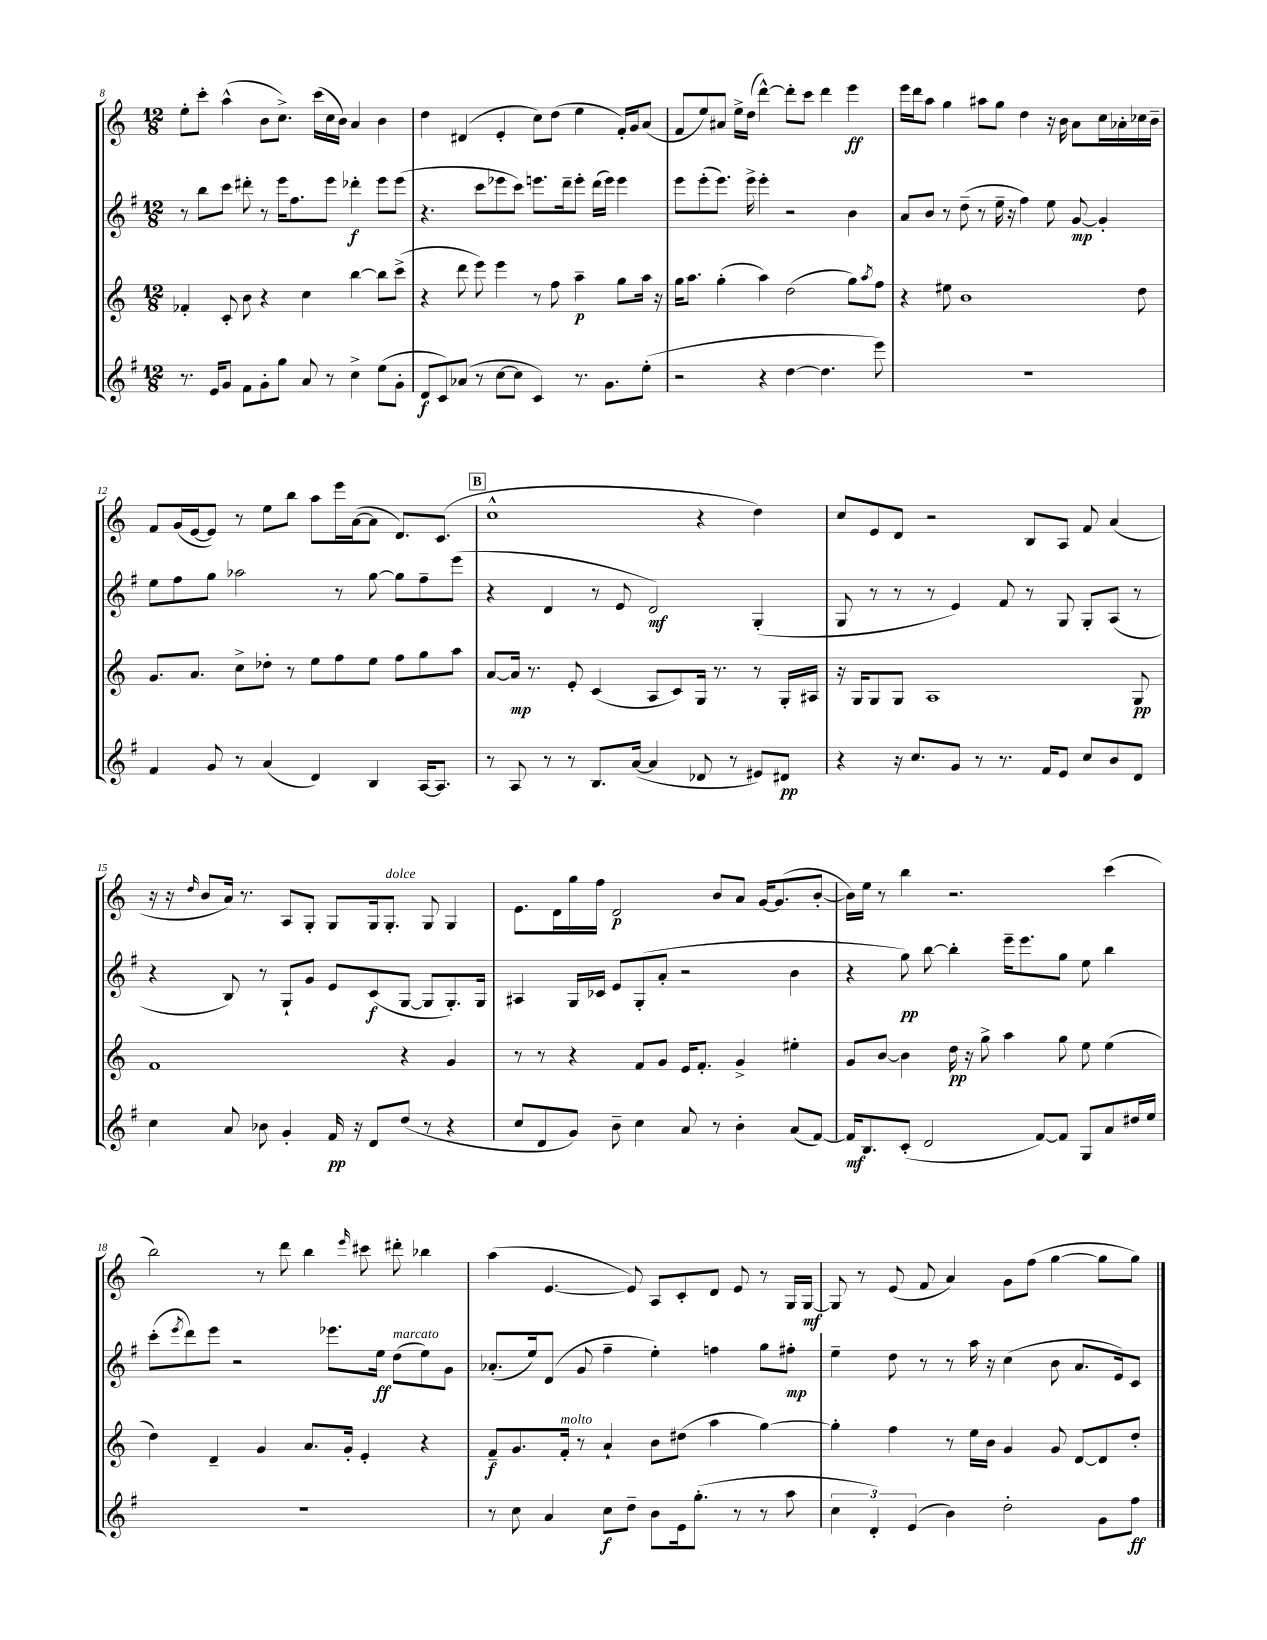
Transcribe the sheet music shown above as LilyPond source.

<<
\new StaffGroup <<
\new Staff = "s0" {
    \clef treble \key c \major \numericTimeSignature \time 12/8
    e''8-. c'''8-. a''4-^( b'8 c''8.->) c'''16( c''16 b'16) a'4 b'4 |
    d''4 dis'4( e'4-. c''8) d''8( e''4 f'16-.) g'16 a'8( |
    f'8 e''8) ais'8 e''16-> d''16( d'''4~-^) d'''8-. c'''8 d'''4 e'''4\ff |
    e'''16 d'''16 a''8 g''4 ais''8 g''8 d''4 r16 b'16 a'8 c''16 aes'16-. ces''16 b'16-- |
    f'8 g'16( e'16~ e'8) r8 e''8 b''8 a''8 e'''16 a'16~( a'8 d'8.) c'8.( |
    \mark \markup { \box "B" } c''1-^ r4 d''4) |
    c''8 e'8 d'8 r2 b8 a8 f'8 a'4( |
    r16 r16 \grace { d''16 } b'8 a'16) r8. a8 g8-. g8 g16 g8.-.^\markup { \italic "dolce" } g8 g4 |
    e'8. d'16 g''16 f''16 d'2\p b'8 a'8 g'16~ g'8.( b'8~-. |
    b'16) e''16 r8 b''4 r2. c'''4( |
    b''2) r8 d'''8 b''4 \grace { e'''16 } cis'''8 dis'''8-. bes''4 |
    a''4( e'4.~ e'8) a8 c'8-. d'8 e'8 r8 g16 g16~\mf |
    g8 r8 e'8( f'8 a'4) g'8 f''8( g''4~ g''8 g''8) \bar "|." |
}
\new Staff = "s1" {
    \clef treble \key g \major \numericTimeSignature \time 12/8
    r8 b''8 c'''8 dis'''8-. r8 e'''16 fis''8. e'''8 des'''4-.\f e'''8 e'''8( |
    r4. c'''8 ees'''8 c'''8) e'''8. d'''16-- e'''8-. d'''16( e'''16) e'''4 |
    e'''8 e'''8-.( e'''8.) e'''16-> e'''4-. r2 b'4 |
    a'8 b'8 r8 d''8--( r8 e''16-- r16 fis''4) e''8 g'8~\mp g'4-. |
    e''8 fis''8 g''8 aes''2 r8 g''8~ g''8 fis''8-- e'''8( |
    \mark \markup { \box "B" } r4 d'4 r8 e'8 d'2\mf) g4-.( |
    g8 r8 r8 r8 e'4) fis'8 r8 g8 g8-. a8( r8 |
    r4 b8) r8 g8-! g'8 e'8 c'8\f( g8~ g8 g8.-.) g16 |
    ais4 g16 ces'16 e'8 g8-.( a'8-. r2 b'4 |
    r4 g''8\pp) b''8~ b''4-. e'''16-- e'''8. g''8 e''8 b''4 |
    c'''8-.( \acciaccatura { e'''8 } d'''8) e'''8 r2 ees'''8. e''16\ff d''8^\markup { \italic "marcato" }( e''8) g'8 |
    aes'8.-.( e''16) d'8( g'8 fis''4-- e''4-.) f''4 g''8 fis''8-.\mp |
    e''4-- d''8 r8 r8 a''16 r16 c''4( b'8 a'8. e'16) c'8 \bar "|." |
}
\new Staff = "s2" {
    \clef treble \key c \major \numericTimeSignature \time 12/8
    fes'4-. c'8-. b'8 r4 c''4 b''4~ b''8 c'''8->( |
    r4 d'''8 e'''8) e'''4 r8 f''8 a''4--\p g''8 a''16 r16 |
    g''16 a''8. g''4-.( a''4) d''2( g''8) \acciaccatura { a''8 } f''8 |
    r4 eis''8 b'1 d''8 |
    g'8. a'8. c''8-> des''8-. r8 e''8 f''8 e''8 f''8 g''8 a''8 |
    \mark \markup { \box "B" } a'8~ a'16\mp r8. e'8-. c'4( a8 c'8) g16 r8. r8 g16-. ais16 |
    r16 g16 g8 g8 a1 g8\pp |
    f'1 r4 g'4 |
    r8 r8 r4 f'8 g'8 e'16 f'8.-. g'4-> eis''4-. |
    g'8 b'8~ b'4 d''16\pp r16 g''8-> a''4 g''8 e''8 e''4( |
    d''4) d'4-- g'4 a'8. g'16-. e'4-. r4 |
    f'8--\f g'8. f'16-.^\markup { \italic "molto" } r8 a'4-! b'8 dis''8( a''4 g''4~) |
    g''4-. f''4 r8 e''16 b'16 g'4 g'8 d'8~ d'8 d''8-. \bar "|." |
}
\new Staff = "s3" {
    \clef treble \key g \major \numericTimeSignature \time 12/8
    r8. e'16 g'8 fis'8 g'8-. g''8 a'8 r8 c''4-> e''8( g'8-. |
    d'8\f c'8) aes'8( r8 c''8~ c''8 c'4) r8. g'8. e''8-.( |
    r2 r4 d''4~ d''4. e'''8) |
    R1. |
    fis'4 g'8 r8 a'4( d'4) b4 a16~ a8. |
    \mark \markup { \box "B" } r8 a8 r8 r8 b8. a'16~( a'4 des'8 r8 eis'8) dis'8\pp |
    r4 r16 c''8. g'8 r8 r8. fis'16 e'8 c''8 b'8 d'8 |
    c''4 a'8 bes'8 g'4-. fis'16\pp r16 d'8 d''8( r8 r4 |
    c''8 d'8 g'8) b'8-- c''4 a'8 r8 b'4-. a'8( fis'8~) |
    fis'16\mf b8. c'8-.( d'2 fis'8~) fis'8 g8 a'8 dis''16 e''16 |
    R1. |
    r8 c''8 a'4 c''8\f d''8-- b'8 e'16 g''8.-.( r8 r8 a''8 |
    \tuplet 3/2 { c''4 d'4-.) e'4( } b'4) d''2-. g'8 fis''8\ff \bar "|." |
}
>>
>>
\layout { \context { \Score currentBarNumber = #8 } }
